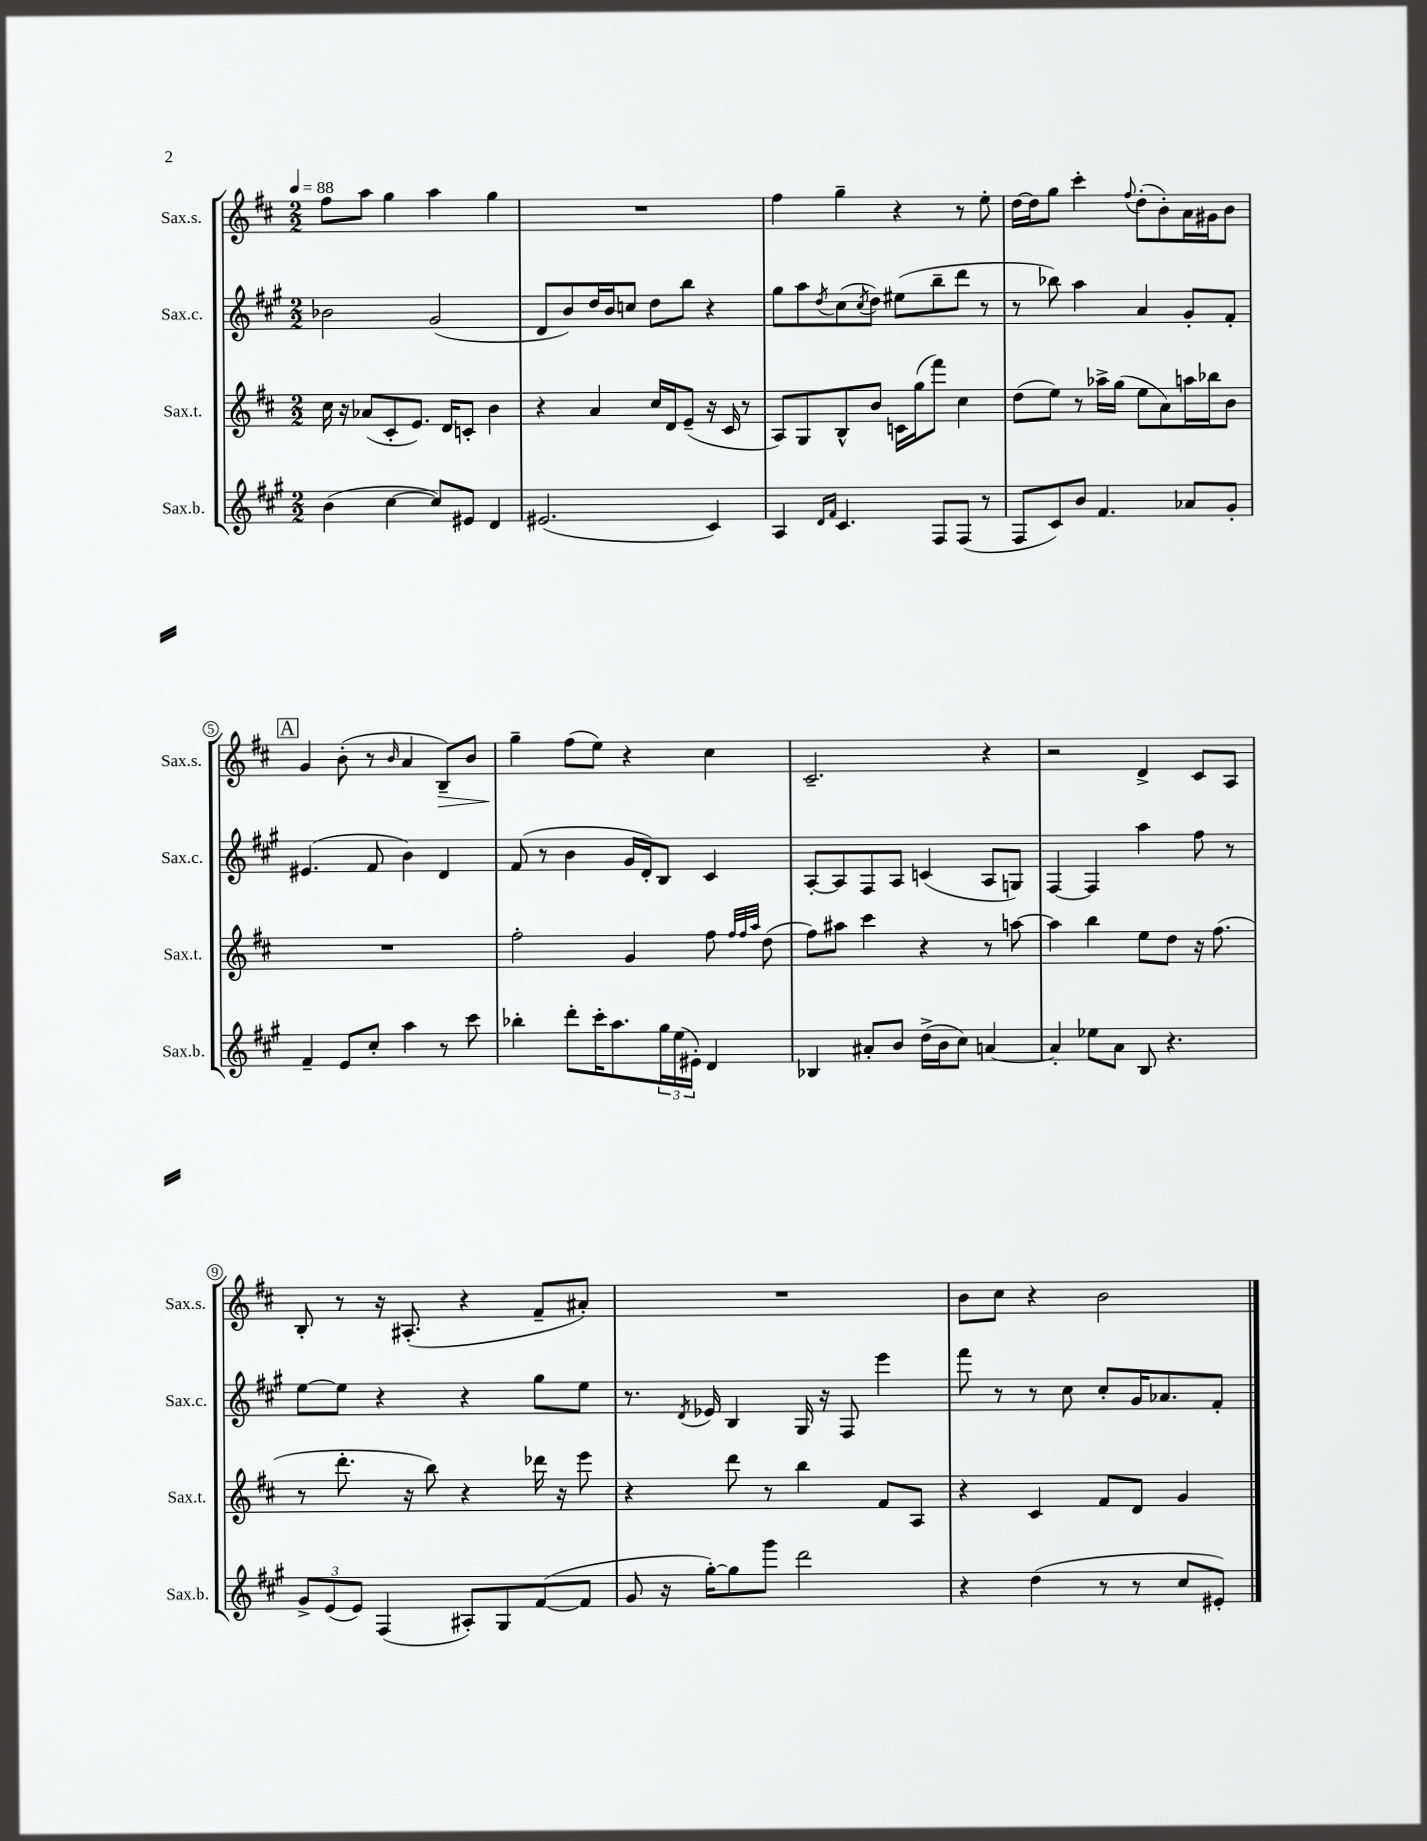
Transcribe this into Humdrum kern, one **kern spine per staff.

**kern	**kern	**kern	**kern
*staff4	*staff3	*staff2	*staff1
*clefG2	*clefG2	*clefG2	*clefG2
*k[f#c#g#]	*k[f#c#]	*k[f#c#g#]	*k[f#c#]
*M2/2	*M2/2	*M2/2	*M2/2
*MM88	*MM88	*MM88	*MM88
(4b	16cc#	2b-	8ff#
.	16r	.	.
.	(8a-	.	8aa
[4cc#	8c#'	.	4gg
.	8.e)	.	.
8cc#])	.	(2g#	4aa
.	16d	.	.
8e#	8c'	.	.
4d	4b	.	4gg
=	=	=	=
(2.e#	4r	8d	1r
.	.	8b)	.
.	4a	16dd	.
.	.	16b	.
.	.	8cc	.
.	16cc#	8dd	.
.	16d	.	.
.	(8e~	8bb	.
4c#)	16r	4r	.
.	16c#	.	.
.	8r	.	.
=	=	=	=
4A	8A)	8gg#	4ff#
.	8G	8aa	.
16qqd	.	.	.
16qqf#	.	8qdd	.
4.c#	8B^^	(8cc#	4gg~
.	.	8qcc#	.
.	8b	8dd)	.
.	16c	(8ee#	4r
.	(16gg	.	.
8F#	8fff#)	8bb~	.
(8F#	4cc#	8ddd	8r
8r	.	8r	8ee'
=	=	=	=
8F#	(8dd	8r	[16dd
.	.	.	16dd]
8c#)	8ee)	8bb-)	8gg
8b	8r	4aa	4ccc#'
4.f#	16aa-^	.	.
.	(16gg	.	.
.	.	.	8qqff#
.	8ee	4a	(8dd'
.	8a)	.	8b')
8a-	16aa	8g#'	16a
.	16bb-	.	16g#
8g#'	8b	8f#'	8b
=	=	=	=
4f#~	1r	(4.e#	4g
8e	.	.	(8b'
8cc#'	.	8f#	8r
.	.	.	16qqb
4aa	.	4b)	4a
8r	.	4d	8B~)
8ccc#	.	.	8b
=	=	=	=
4bb-'	2ff#'	(8f#	4gg~
.	.	8r	.
8ddd'	.	4b	(8ff#
16ccc#'	.	.	8ee)
8.aa	.	.	.
.	4g	16g#	4r
.	.	16d')	.
24gg#	.	8B	.
(24ee	.	.	.
24e#')	.	.	.
4d	8ff#	4c#	4cc#
.	32qqff#	.	.
.	32qqff#	.	.
.	32qqaa	.	.
.	(8dd	.	.
=	=	=	=
4B-	8ff#)	[8A'	2.c#~
.	8aa#	8A]	.
8a#'	4ccc#	8F#	.
8b	.	8A	.
(16dd^	4r	(4c	.
16b	.	.	.
8cc#)	.	.	.
[4a	8r	8A	4r
.	[8aa	8G)	.
=	=	=	=
4a']	4aa]	[4F#	2r
8ee-	4bb	4F#]	.
8a	.	.	.
8B	8ee	4aa	4d^
4.r	8dd	.	.
.	16r	8ff#	8c#
.	(8.ff#	.	.
.	.	8r	8A
=	=	=	=
12g#^	8r	[8ee	8B'
(12e	.	.	.
.	8.ddd'	8ee]	8r
12e)	.	.	.
(4F#	.	4r	16r
.	16r	.	(8.A#'
.	8bb)	.	.
8A#')	4r	4r	4r
8G#	.	.	.
([8f#	16ddd-	8gg#	8f#~
.	16r	.	.
8f#]	8eee	8ee	8a#')
=	=	=	=
8g#	4r	8.r	1r
16r	.	.	.
.	.	8qd	.
[16gg#')	.	16e-	.
8gg#]	8ddd	4B	.
8ggg#	8r	.	.
2ddd	4bb	16G#	.
.	.	16r	.
.	.	8F#	.
.	8f#	4eee	.
.	8A	.	.
=	=	=	=
4r	4r	8fff#	8b
.	.	8r	8cc#
(4dd	4c#	8r	4r
.	.	8cc#	.
8r	8f#	8cc#'	2b
8r	8d	16g#	.
.	.	8.a-	.
8cc#	4g	.	.
8e#')	.	8f#'	.
==	==	==	==
*-	*-	*-	*-
